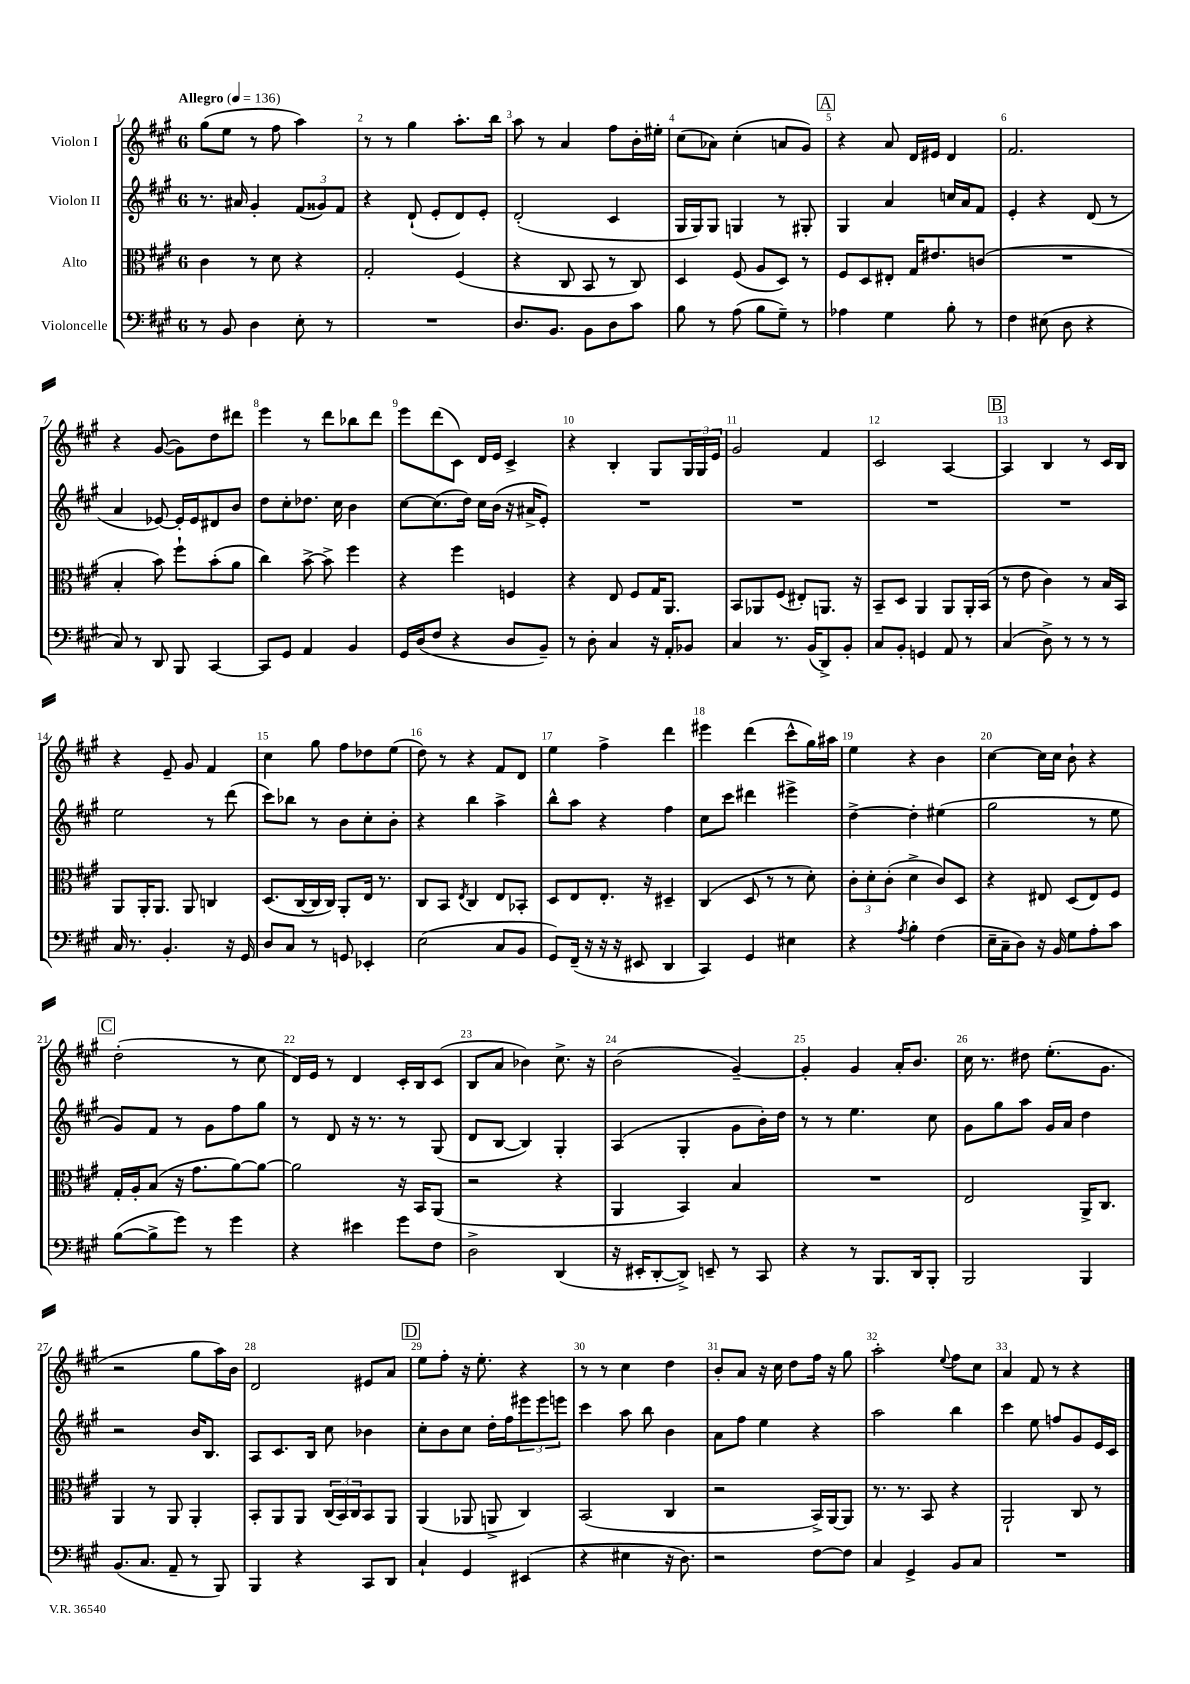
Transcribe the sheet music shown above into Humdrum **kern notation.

**kern	**kern	**kern	**kern
*staff4	*staff3	*staff2	*staff1
*clefF4	*clefC3	*clefG2	*clefG2
*k[f#c#g#]	*k[f#c#g#]	*k[f#c#g#]	*k[f#c#g#]
*M6/8	*M6/8	*M6/8	*M6/8
*MM136	*MM136	*MM136	*MM136
8r	4c#	8.r	(8gg#
8BB	.	.	8ee
.	.	16a#	.
4D	8r	4g#'	8r
.	8d	.	8ff#
8E'	4r	(12f#	4aa)
.	.	12g##)	.
8r	.	.	.
.	.	12f#	.
=	=	=	=
2.r	2G#'	4r	8r
.	.	.	8r
.	.	(8d`	4gg#
.	.	8e'	.
.	(4F#	8d)	8.aa'
.	.	8e'	.
.	.	.	16bb
=	=	=	=
8.D	4r	(2d'	8aa
.	.	.	8r
8.BB	.	.	.
.	8C#	.	4a
8BB	8BB	.	.
8D	8r	4c#	8ff#
8c#	8C#)	.	16b'
.	.	.	16ee#'
=	=	=	=
8B	4D	16G#	(8cc#
.	.	16G#)	.
8r	.	8G#	8a-)
(8A	(8F#	4G	(4cc#'
8B	8A	.	.
8G#~)	8D)	8r	8a
8r	8r	8G#'	8g#)
=	=	=	=
4A-	8F#	4G#	4r
.	8D	.	.
4G#	8E#'	4a	8a
.	16G#	.	16d
.	8.e#	.	16e#
8B'	.	16cc	4d
.	.	16a	.
8r	(8c	8f#	.
=	=	=	=
4F#	2.r	4e'	2.f#
(8E#	.	4r	.
8D	.	.	.
4r	.	(8d	.
.	.	8r	.
=	=	=	=
8C#)	4B'	4a	4r
8r	.	.	.
8DD	8b)	[8e-)	([8g#
8BBB	8ff#`	16e-']	8g#])
.	.	16e-	.
[4CC#	(8b'	8d#	8dd
.	8a	8b	8ddd#
=	=	=	=
8CC#]	4cc#)	8dd	4eee
8GG#	.	8cc#'	.
4AA	[8b^	8.dd-	8r
.	8b^]	.	8ddd
.	.	16cc#	.
4BB	4ff#	4b	8bb-
.	.	.	8ddd
=	=	=	=
16GG#	4r	[8cc#	8eee
(16D	.	.	.
8F#	.	(8.cc#]	(8ddd
4r	4ff#	.	8c#)
.	.	16dd)	.
.	.	16cc#	16d
.	.	(16b	16e
8D	4F	16r	4c#^
.	.	16a#^	.
8BB~)	.	8e')	.
=	=	=	=
8r	4r	2.r	4r
8D'	.	.	.
4C#	8E	.	4B'
.	8F#	.	.
16r	16G#	.	8G#
16AA'	8.AA	.	.
8BB-	.	.	24G#
.	.	.	24G#
.	.	.	24e
=	=	=	=
4C#	8BB	2.r	2g#
.	8AA-	.	.
8.r	(8F#	.	.
.	8E#')	.	.
(16BB	.	.	.
8DD^)	8.AA	.	4f#
8BB'	.	.	.
.	16r	.	.
=	=	=	=
8C#	8BB~	2.r	2c#
8BB'	8D	.	.
4GG	4AA	.	.
8AA	8AA	.	[4A
8r	16AA'	.	.
.	(16BB	.	.
=	=	=	=
(4C#	8r	2.r	4A]
.	8e	.	.
8D^)	4c#)	.	4B
8r	.	.	.
8r	8r	.	8r
8r	16B	.	16c#
.	16BB	.	16B
=	=	=	=
16C#	8AA	2ee	4r
8.r	.	.	.
.	16AA'	.	.
.	8.AA	.	.
4.BB'	.	.	8e~
.	8AA	.	8g#
.	4C	8r	4f#
16r	.	(8ddd	.
16GG#	.	.	.
=	=	=	=
8D	(8.D	8ccc#)	4cc#
8C#	.	8bb-	.
.	[16C#	.	.
8r	16C#]	8r	8gg#
.	16C#)	.	.
8GG	8AA'	8b	8ff#
4EE-'	16E	8cc#'	8dd-
.	8.r	.	.
.	.	8b'	(8ee
=	=	=	=
(2E	8C#	4r	8dd)
.	8BB	.	8r
.	8qE	.	.
.	4C#	4bb	4r
8C#	8E	4aa^	8f#
8BB	8BB-'	.	8d
=	=	=	=
8GG#)	8D	8bb^^	4ee
(16FF#~	8E	8aa	.
16r	.	.	.
16r	8.E'	4r	4ff#^
16r	.	.	.
8EE#	.	.	.
.	16r	.	.
4DD	4D#~	4ff#	4ddd
=	=	=	=
4CC#)	(4C#	8cc#	4eee#
.	.	8ccc#	.
4GG#	8D	4ddd#	(4ddd
.	8r	.	.
4E#	8r	4eee#^	8ccc#^^
.	8d')	.	16gg#)
.	.	.	16aa#
=	=	=	=
4r	12c#'	[4dd^	4ee
.	12d'	.	.
.	(12c#'	.	.
8qA	.	.	.
4B'	4d^	4dd']	4r
(4F#	8c#)	(4ee#	4b
.	8D	.	.
=	=	=	=
16E~	4r	2gg#	[4cc#
16C#~	.	.	.
8D)	.	.	.
16r	8E#	.	16cc#]
16BB	.	.	16cc#
8G#	(8D	.	8b`
8A'	8E#)	8r	4r
8c#	8F#	8ee	.
=	=	=	=
([8B	16G#'	8g#)	(2dd'
.	16A'	.	.
8B^]	(8B	8f#	.
8g#)	16r	8r	.
.	8.g#	.	.
8r	.	8g#	.
4g#	[8a)	8ff#	8r
.	8a_	8gg#	8cc#
=	=	=	=
4r	2a]	8r	16d)
.	.	.	16e
.	.	8d	8r
4e#	.	16r	4d
.	.	8.r	.
8g#	16r	8r	16c#'
.	16BB	.	16B
8F#	(8AA	(8G#	(8c#
=	=	=	=
2D^	2r	8d	8B
.	.	[8B	8a
.	.	4B])	4b-)
(4DD	4r	4G#'	8.cc#^
.	.	.	16r
=	=	=	=
16r	4AA	(4A	(2b
16EE#'	.	.	.
[8DD'	.	.	.
8DD^])	4BB)	4G#'	.
8EE~	.	.	.
8r	4B	8g#	[4g#~)
8CC#	.	16b')	.
.	.	16dd	.
=	=	=	=
4r	2.r	8r	4g#']
.	.	8r	.
8r	.	4.ee	4g#
8.BBB	.	.	.
.	.	.	16a'
16DD	.	.	8.b
8BBB'	.	8cc#	.
=	=	=	=
2BBB	2E	8g#	16cc#
.	.	.	8.r
.	.	8gg#	.
.	.	8aa	8dd#
.	.	16g#	(8.ee'
.	.	16a	.
4BBB	16AA^	4dd	.
.	8.C#	.	8.g#
=	=	=	=
(8.BB	4AA	2r	2r
8.C#	.	.	.
.	8r	.	.
8AA~	8AA	.	.
8r	4AA'	16b	8gg#
.	.	8.B	.
8BBB)	.	.	16aa)
.	.	.	16b
=	=	=	=
4BBB	8BB'	8A	2d
.	8AA	8.c#	.
4r	8AA	.	.
.	.	16B	.
.	(24C#	8cc#	.
.	24BB)	.	.
.	24C#	.	.
8CC#	8BB	4b-	8e#
8DD	8AA	.	8a
=	=	=	=
4C#`	(4AA	8cc#'	8ee
.	.	8b	8ff#'
4GG#	8AA-	8cc#	16r
.	.	.	8.ee'
.	8AA^	16dd'	.
.	.	16ff#	.
(4EE#	4C#)	12eee#	4r
.	.	12eee#	.
.	.	12eee	.
=	=	=	=
4r	(2BB	4ccc#	8r
.	.	.	8r
4E#	.	8aa	4cc#
.	.	8bb	.
16r	4C#	4b	4dd
8.D)	.	.	.
=	=	=	=
2r	2r	8a	8b'
.	.	8ff#	8a
.	.	4ee	16r
.	.	.	16cc#
.	.	.	8dd
[8F#	16BB^)	4r	16ff#
.	[16AA	.	16r
8F#]	8AA]	.	8gg#
=	=	=	=
4C#	8.r	2aa	2aa'
.	8.r	.	.
4GG#^	.	.	.
.	8BB	.	.
.	.	.	8qqee
8BB	4r	4bb	8ff#
8C#	.	.	8cc#
=	=	=	=
2.r	2AA`	4ccc#	4a
.	.	8ee	8f#
.	.	8ff	8r
.	8C#	8g#	4r
.	8r	16e	.
.	.	16c#	.
==	==	==	==
*-	*-	*-	*-
